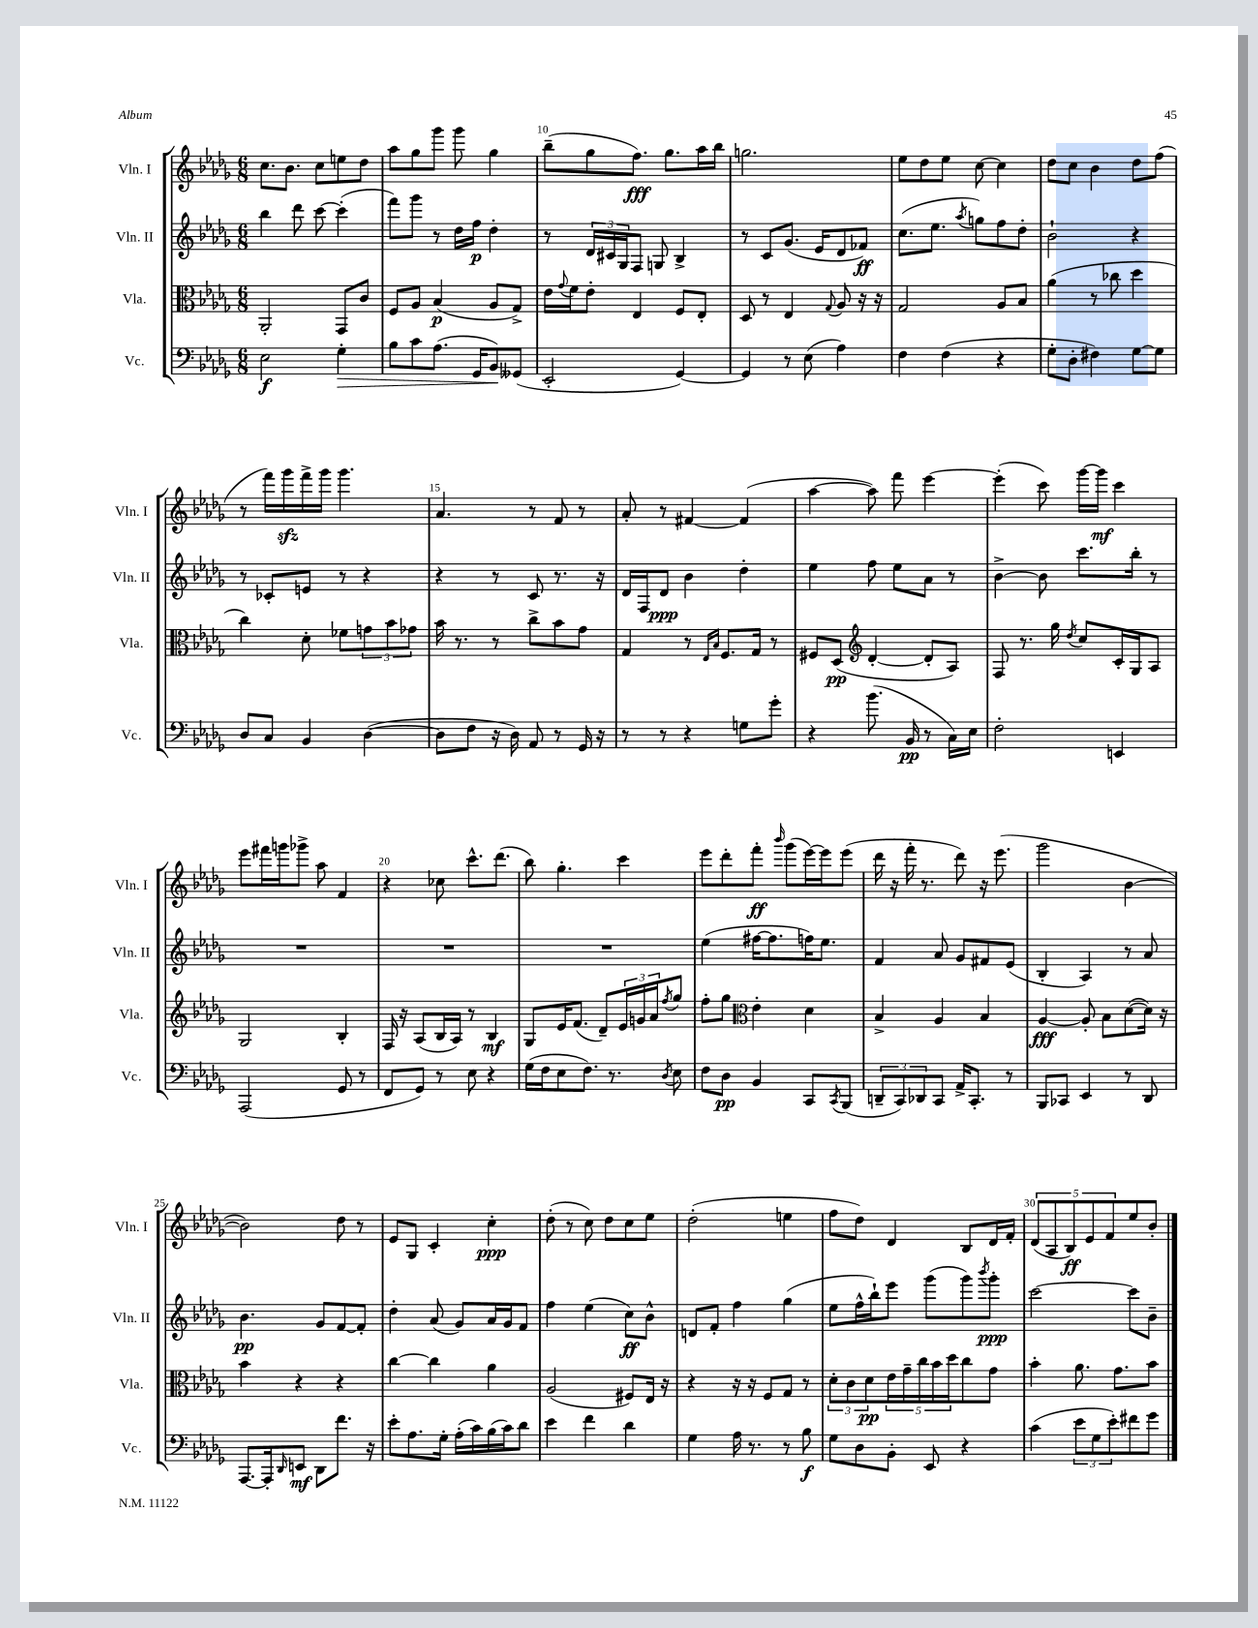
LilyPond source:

<<
\new StaffGroup <<
\new Staff = "s0" \with { instrumentName = "Vln. I" shortInstrumentName = "Vln. I" } {
    \clef treble \key des \major \numericTimeSignature \time 6/8
    c''8. bes'8. c''8 e''8 des''8 |
    aes''8 ges''8 ges'''8 ges'''8 ges''4 |
    bes''8--( ges''8 f''8.\fff) ges''8. aes''16 bes''16 |
    g''2. |
    ees''8 des''8 ees''8 c''8~ c''4 |
    des''8 c''8 bes'4 des''8 f''8( |
    r8 f'''16) ges'''16\sfz f'''16-> ges'''16 ges'''4. |
    aes'4. r8 f'8 r8 |
    aes'8-. r8 fis'4~ fis'4( |
    aes''4~ aes''8) f'''8 ees'''4~ |
    ees'''4-.( c'''8) ges'''16~ ges'''16\mf c'''4 |
    ees'''8 fis'''16 g'''16 ges'''8-> aes''8 f'4 |
    r4 ces''8 c'''8.-^ des'''8.( |
    bes''8) ges''4.-. c'''4 |
    ees'''8 des'''8-. f'''8-.\ff \grace { bes'''16 } ges'''8( ees'''16~) ees'''16 ees'''8( |
    des'''16 r16 f'''16-. r8. des'''8) r16 ees'''8.( |
    ges'''2 bes'4~ |
    bes'2) des''8 r8 |
    ees'8 ges8 c'4-. c''4-.\ppp |
    des''8-.( r8 c''8) des''8 c''8 ees''8 |
    des''2-.( e''4 |
    f''8 des''8) des'4 bes8 des'16 f'16-. |
    \tuplet 5/4 { des'8( aes8 bes8\ff) ees'8 f'8 } ees''8 bes'8-. \bar "|." |
}
\new Staff = "s1" \with { instrumentName = "Vln. II" shortInstrumentName = "Vln. II" } {
    \clef treble \key des \major \numericTimeSignature \time 6/8
    bes''4 des'''8 c'''8~ c'''4-.( |
    f'''8) ges'''8 r8 des''16 f''16\p des''4-. |
    r8 \tuplet 3/2 { des'16 cis'16 ges16 } f8 g8 bes4-> |
    r8 c'8 ges'8.( ees'16 des'8 fes'8\ff) |
    c''8.( ees''8. \acciaccatura { aes''8 } g''8) f''8 des''8-. |
    bes'2-! r4 |
    r8 ces'8-. e'8 r8 r4 |
    r4 r8 c'8 r8. r16 |
    des'16 f16 des'8\ppp bes'4 des''4-. |
    ees''4 f''8 ees''8 aes'8 r8 |
    bes'4~-> bes'8 c'''8. bes''16-. r8 |
    R2. |
    R2. |
    R2. |
    ees''4( fis''16~ fis''8. f''16) ees''8. |
    f'4 aes'8 ges'8 fis'8 ees'8( |
    bes4-. aes4) r8 aes'8 |
    bes'4.\pp ges'8 f'8~ f'8-. |
    des''4-. aes'8( ges'8) aes'16 ges'16 f'8 |
    f''4 ees''4( c''8\ff) bes'8-^ |
    d'8 f'8-. f''4 ges''4( |
    ees''8 f''16-^ bes''16-!) ees'''8 ges'''8( ges'''8) \acciaccatura { bes'''8 } ges'''8-.\ppp |
    c'''2~ c'''8 bes'8-- \bar "|." |
}
\new Staff = "s2" \with { instrumentName = "Vla." shortInstrumentName = "Vla." } {
    \clef alto \key des \major \numericTimeSignature \time 6/8
    aes,2-. ges,8 c'8 |
    f8 aes8 bes4\p( aes8 ges8->) |
    ees'16 \appoggiatura { ges'8 } f'16 ees'8-. ees4 f8 ees8-. |
    des8 r8 ees4 \appoggiatura { ges8 } aes8 r16 r16 |
    ges2 aes8 bes8 |
    aes'4( r8 ces''8 des''4 |
    c''4) des'8-. fes'8 \tuplet 3/2 { g'8 bes'8 ges'8 } |
    bes'16 r8. r8 c''8-> bes'8 ges'8 |
    ges4 r8 \grace { ees16 bes16 } f8. ges16 r8 |
    fis8 des8\pp( \clef treble des'4~-. des'8-. aes8) |
    f8 r8. ges''16 \acciaccatura { des''8 } c''8 c'16-. ges16 aes8 |
    ges2 bes4-. |
    f16 r16 aes8( bes16 aes16) r8 bes4\mf |
    ges8 ees'16 f'8.( des'8--) \tuplet 3/2 { ees'16 g'16 aes'16 } \acciaccatura { f''8 } ges''8 |
    f''8-. ges''8 \clef alto ees'4-. des'4 |
    bes4-> aes4 bes4 |
    aes4~\fff aes8-. bes8 des'8~( des'16) r16 |
    bes'4 r4 r4 |
    c''4~ c''4 aes'4 |
    aes2( fis8) ees16 r16 |
    r4 r16 r16 f8 ges8 r8 |
    \tuplet 3/2 { des'8-. c'8 des'8\pp } \tuplet 5/4 { ees'16 ges'16-- c''16 bes'16 des''16 } c''8 ges'8 |
    bes'4-. aes'8. ges'8. bes'8 \bar "|." |
}
\new Staff = "s3" \with { instrumentName = "Vc." shortInstrumentName = "Vc." } {
    \clef bass \key des \major \numericTimeSignature \time 6/8
    ees2\f ges4-.\> |
    bes8 c'8 aes8.( ges,16 bes,8\!) geses,8( |
    ees,2-. ges,4~) |
    ges,4 r8 ees8( aes4) |
    f4 f4( r4 |
    ges8-. des8-. fis4) ges8~ ges8 |
    des8 c8 bes,4 des4~( |
    des8 f8 r16 des16) aes,8 r8 ges,16 r16 |
    r8 r8 r4 g8 ges'8-. |
    r4 bes'8.( bes,16\pp r8 c16) ees16 |
    f2-. e,4 |
    aes,,2( ges,8 r8 |
    f,8 ges,8) r8 ees8 r4 |
    ges16( f16 ees8 f8.) r8. \acciaccatura { des8 } ees8 |
    f8 des8\pp bes,4 c,8 \acciaccatura { c,8 } bes,,8( |
    \tuplet 3/2 { d,8-- c,8) des,8 } c,8 aes,16-> c,8.-. r8 |
    bes,,8 ces,8 ees,4 r8 des,8 |
    aes,,8.~ aes,,16-. \grace { des,16 } e,8\mf des,8 f'8. r16 |
    ees'8-. aes8. ges16-. aes16-.( c'16) bes16( c'16) des'8 |
    ees'4 f'4 des'4 |
    ges4 aes16 r8. r8 bes8\f |
    ges8 des8 bes,8-. ees,8 r4 |
    c'4( \tuplet 3/2 { ees'8 ges8 ees'8-.) } fis'8 ges'8 \bar "|." |
}
>>
>>
\layout { \context { \Score currentBarNumber = #8 \override BarNumber.break-visibility = ##(#f #t #t) barNumberVisibility = #(every-nth-bar-number-visible 5) } }
